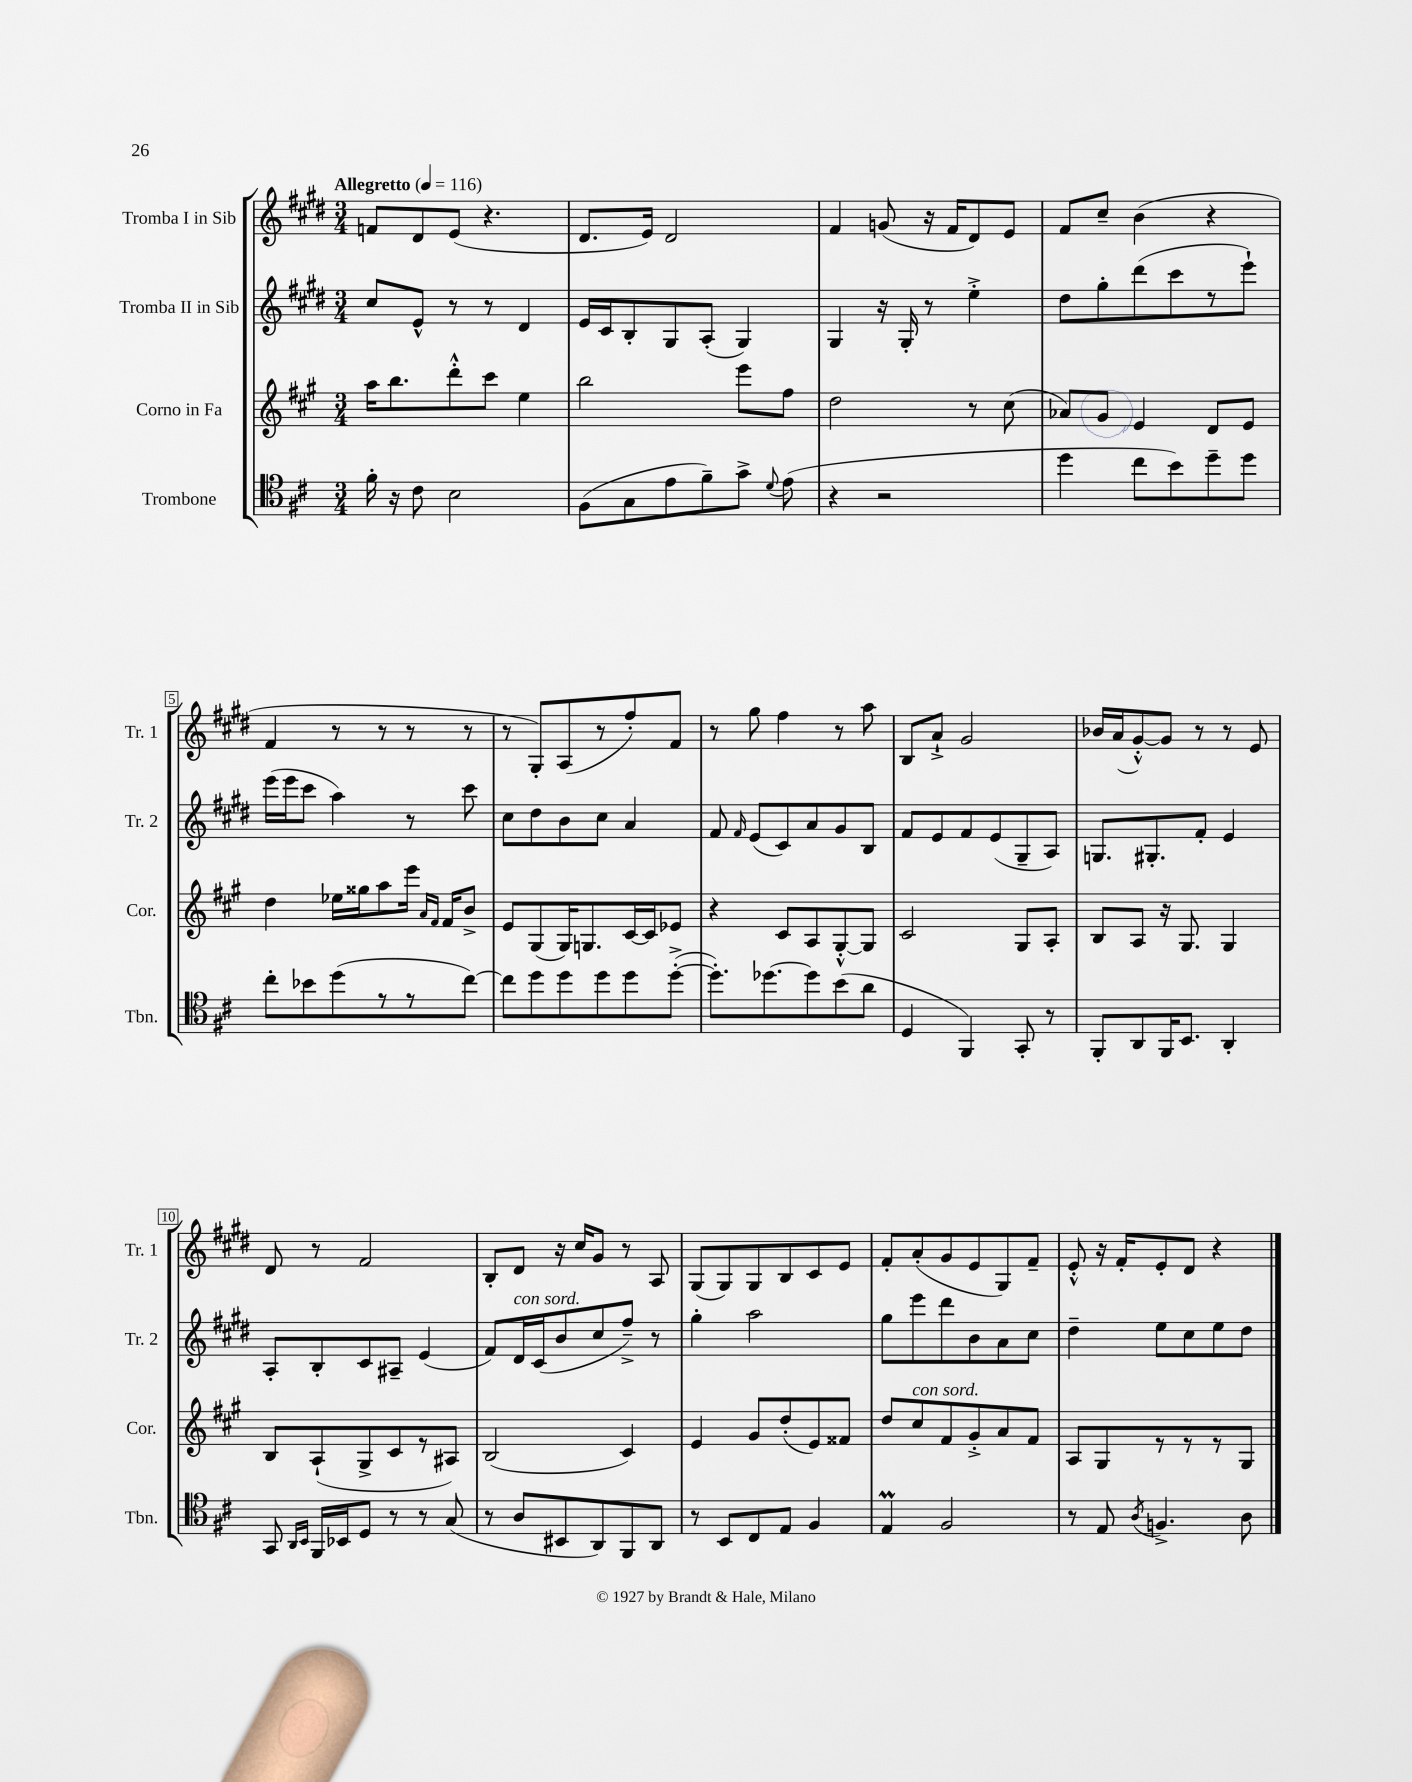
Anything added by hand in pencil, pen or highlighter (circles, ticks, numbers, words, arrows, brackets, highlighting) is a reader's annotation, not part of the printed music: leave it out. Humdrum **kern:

**kern	**kern	**kern	**kern
*staff4	*staff3	*staff2	*staff1
*clefC4	*clefG2	*clefG2	*clefG2
*k[f#c#]	*k[f#c#g#]	*k[f#c#g#d#]	*k[f#c#g#d#]
*M3/4	*M3/4	*M3/4	*M3/4
*MM116	*MM116	*MM116	*MM116
16f#'\	16aa\LK	8cc#/L	8f/L
16r	8.bb\	.	.
8c#\	.	8e^^/J	8d#/
2B\	8ddd'^^\	8r	(8e/J
.	8ccc#\J	8r	4.r
.	4ee\	4d#/	.
=	=	=	=
(8F#\L	2bb\	16e/LL	8.d#/L
.	.	16c#/J	.
8G\	.	8B'/	.
.	.	.	16e/Jk)
8e\	.	8G#/	2d#/
8f#~\)	.	(8A'/J	.
8g^\J	8eee\L	4G#/)	.
8qqd/	.	.	.
(8e\	8ff#\J	.	.
=	=	=	=
4r	2dd\	4G#/	4f#/
2r	.	16r	(8g/
.	.	16G#'/	.
.	.	8r	16r
.	.	.	16f#/LK
.	8r	4ee'^\	8d#/)
.	(8cc#\	.	8e/J
=	=	=	=
4dd\	8a-/L)	8dd#\L	8f#/L
.	8g#/J	8gg#'\	8cc#~/J
8cc#\L	4e/	(8ddd#\	(4b\
8b\)	.	8ccc#\	.
8dd~\	8d/L	8r	4r
8dd\J	8e/J	8eee`\J)	.
=	=	=	=
8cc#'\L	4dd\	(16eee\LL	4f#/
.	.	16eee\J	.
8b-\	.	8ccc#\J	.
(8dd\	16ee-\LL	4aa\)	8r
.	16gg##\J	.	.
8r	8aa\	.	8r
8r	16eee\Jk	8r	8r
.	16qqa/LL	.	.
.	16qqf#/JJ	.	.
.	16f#/LK	.	.
[8cc#\J)	8b^/J	8ccc#\	8r
=	=	=	=
8cc#\]L	8e/L	8cc#\L	8r
8dd\	(8G#/	8dd#\	8G#'/L)
8dd\	16G#/K)	8b\	(8A/
.	8.G/	.	.
8dd\	.	8cc#\J	8r
8dd\	[16c#/L	4a/	8ff#'/)
.	16c#/]J	.	.
([8dd'^\J	8e-/J	.	8f#/J
=	=	=	=
8.dd'\]L)	4r	8f#/	8r
.	.	16qqf#/	.
.	.	(8e/L	8gg#\
[8.dd-\	.	.	.
.	8c#/L	8c#/)	4ff#\
8dd-\]	8A/	8a/	.
(8b\	[8G#'^^/	8g#/	8r
8a\J	8G#/]J	8B/J	8aa\
=	=	=	=
4D/	2c#/	8f#/L	8B/L
.	.	8e/	8a`^/J
4FF#/)	.	8f#/	2g#/
.	.	(8e/	.
8GG'/	8G#/L	8G#~/	.
8r	8A'/J	8A/J)	.
=	=	=	=
8FF#'/L	8B/L	8.G/L	16b-/LL
.	.	.	(16a/J
8AA/	8A/J	.	[8g#'^^/)
.	.	8.G#'/	.
16FF#/K	16r	.	8g#/]J
8.BB/J	8.G#/	.	.
.	.	8f#'/J	8r
4AA'/	4G#/	4e/	8r
.	.	.	8e/
=	=	=	=
8GG/	8B/L	8A'/L	8d#/
16qqAA/LL	.	.	.
16qqBB/JJ	.	.	.
16FF#/LL	(8A`/	8B'/	8r
16BB-/J	.	.	.
8D/J	8G#^/	8c#/	2f#/
8r	8c#/	8A#~/J	.
8r	8r	(4e/	.
(8G/	8A#/J)	.	.
=	=	=	=
8r	(2B/	8f#/L)	8B'/L
8A/L	.	16d#/L	8d#/J
.	.	(16c#/J	.
8BB#/	.	8b/	16r
.	.	.	16cc#/LK
8AA/)	.	8cc#/	8g#/J
8FF#/	4c#/)	8ff#~^/J)	8r
8AA/J	.	8r	8A/
=	=	=	=
8r	4e/	4gg#'\	(8G#/L
8BB/L	.	.	8G#/)
8C#/	8g#/L	2aa\	8G#/
8E/J	(8dd'/	.	8B/
4F#/	8e/)	.	8c#/
.	8f##/J	.	8e/J
=	=	=	=
4E/	8dd/L	8gg#\L	8f#'/L
.	8cc#/	8eee\	(8a'/
2F#/	8f#/	8ddd#\	8g#/
.	8g#'^/	8b\	8e/
.	8a/	8a\	8G#/)
.	8f#/J	8cc#\J	8f#~/J
=	=	=	=
8r	8A/L	4dd#~\	8e'^^/
8E/	8G#/	.	16r
.	.	.	16f#'/LK
8qA/	.	.	.
4.F^/	8r	8ee\L	8e'/
.	8r	8cc#\	8d#/J
.	8r	8ee\	4r
8A\	8G#/J	8dd#\J	.
==	==	==	==
*-	*-	*-	*-
